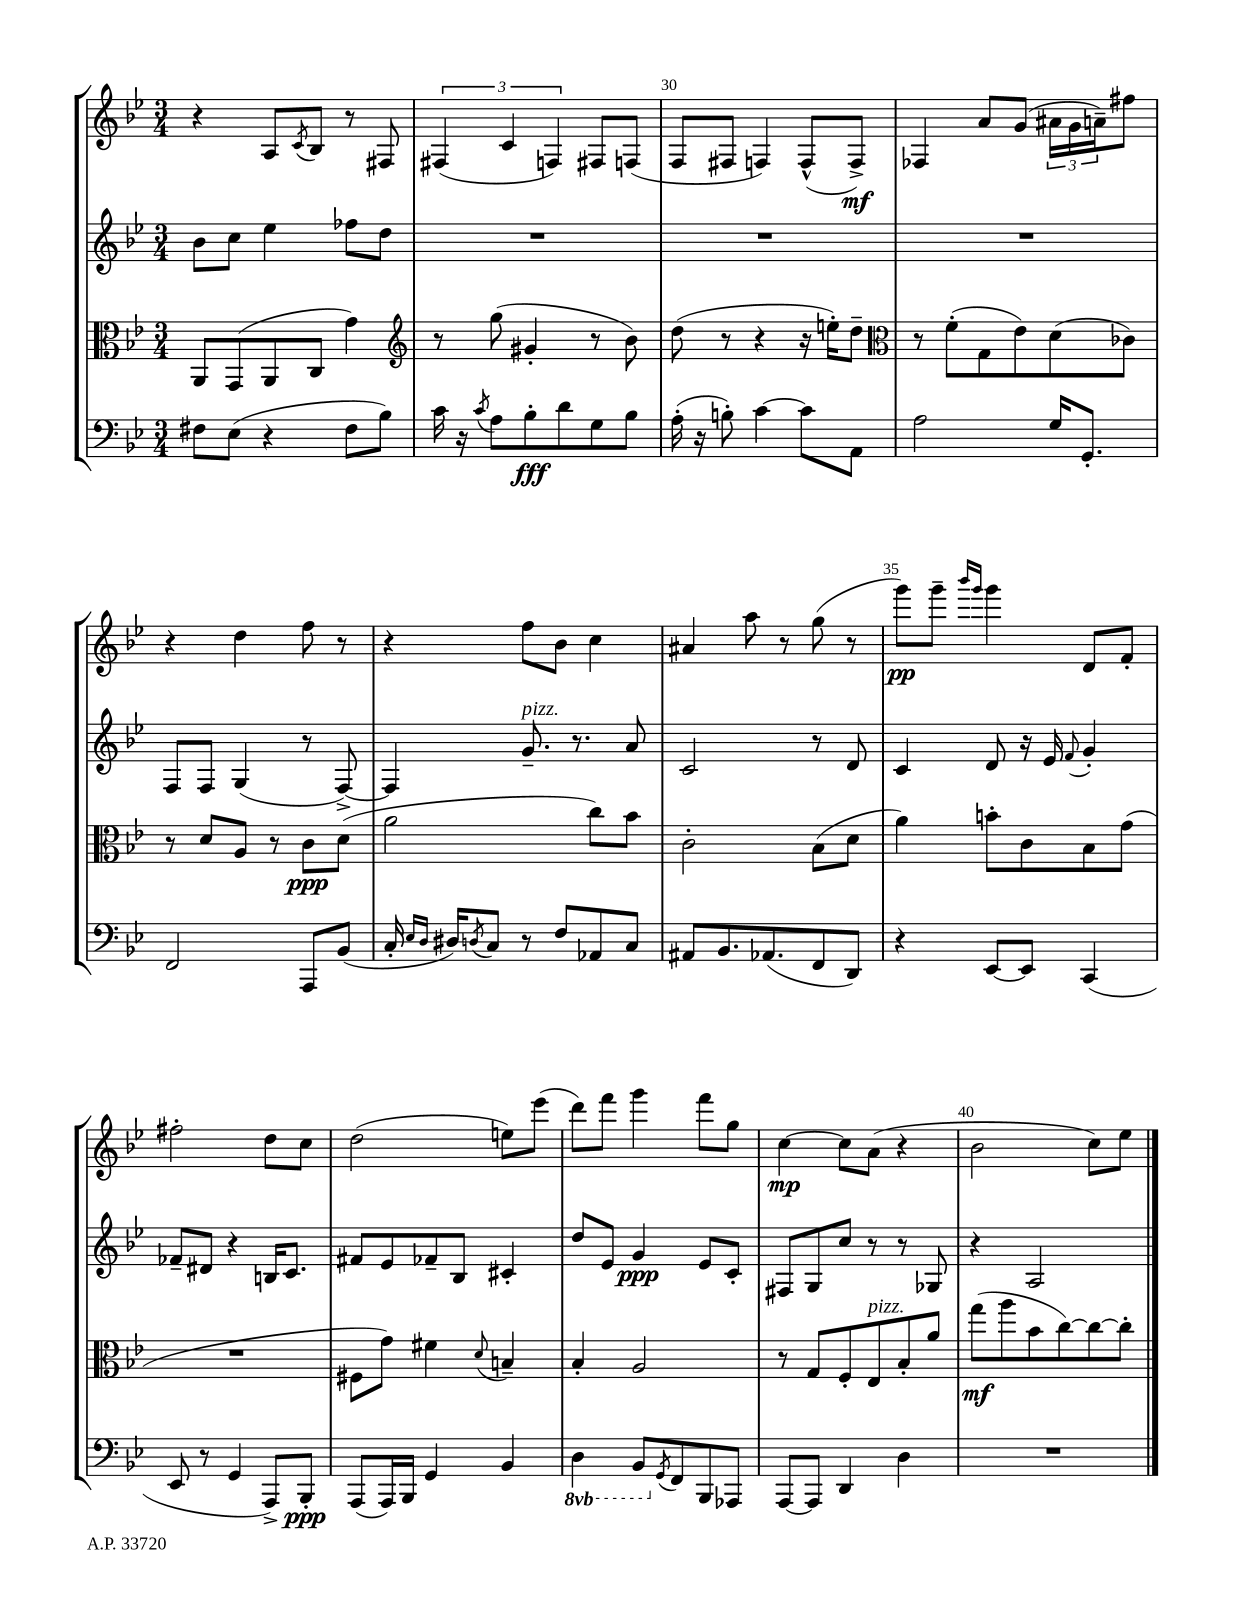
<<
\new StaffGroup <<
\new Staff = "s0" {
    \clef treble \key bes \major \numericTimeSignature \time 3/4
    r4 a8 \acciaccatura { c'8 } bes8 r8 fis8 |
    \tuplet 3/2 { fis4( c'4 f4) } fis8 f8( |
    f8 fis8 f4) f8-^( f8->\mf) |
    fes4 a'8 g'8( \tuplet 3/2 { ais'16 g'16 a'16--) } fis''8 |
    r4 d''4 f''8 r8 |
    r4 f''8 bes'8 c''4 |
    ais'4 a''8 r8 g''8( r8 |
    g'''8\pp) g'''8-- \grace { bes'''16 g'''16 } g'''4 d'8 f'8-. |
    fis''2-. d''8 c''8 |
    d''2( e''8) ees'''8( |
    d'''8) f'''8 g'''4 f'''8 g''8 |
    c''4~\mp c''8 a'8( r4 |
    bes'2 c''8) ees''8 \bar "|." |
}
\new Staff = "s1" {
    \clef treble \key bes \major \numericTimeSignature \time 3/4
    bes'8 c''8 ees''4 fes''8 d''8 |
    R2. |
    R2. |
    R2. |
    f8 f8 g4( r8 f8~->) |
    f4 g'8.--^\markup { \italic "pizz." } r8. a'8 |
    c'2 r8 d'8 |
    c'4 d'8 r16 ees'16 \appoggiatura { f'8 } g'4-. |
    fes'8-- dis'8 r4 b16 c'8. |
    fis'8 ees'8 fes'8-- bes8 cis'4-. |
    d''8 ees'8 g'4\ppp ees'8 c'8-. |
    fis8 g8 c''8 r8 r8 ges8 |
    r4 a2 \bar "|." |
}
\new Staff = "s2" {
    \clef alto \key bes \major \numericTimeSignature \time 3/4
    a,8 g,8( a,8 c8 g'4) |
    \clef treble r8 g''8( gis'4-. r8 bes'8) |
    d''8( r8 r4 r16 e''16-.) d''8-- |
    \clef alto r8 f'8-.( g8 ees'8) d'8( ces'8) |
    r8 d'8 a8 r8 c'8\ppp d'8( |
    a'2 c''8) bes'8 |
    c'2-. bes8( d'8 |
    a'4) b'8-. c'8 bes8 g'8( |
    R2. |
    fis8 g'8) fis'4 \appoggiatura { d'8 } b4-- |
    bes4-. a2 |
    r8 g8 f8-. ees8^\markup { \italic "pizz." } bes8-. a'8 |
    g''8\mf( a''8 bes'8 c''8~) c''8~ c''8-. \bar "|." |
}
\new Staff = "s3" {
    \clef bass \key bes \major \numericTimeSignature \time 3/4 \set Staff.ottavationMarkups = #ottavation-simple-ordinals
    fis8 ees8( r4 fis8 bes8) |
    c'16 r16 \acciaccatura { c'8 } a8 bes8-.\fff d'8 g8 bes8 |
    a16-.( r16 b8-.) c'4~ c'8 a,8 |
    a2 g16 g,8.-. |
    f,2 a,,8 bes,8( |
    c16-. \grace { ees16 d16 } dis16) \acciaccatura { d8 } c8 r8 f8 aes,8 c8 |
    ais,8 bes,8. aes,8.( f,8 d,8) |
    r4 ees,8~ ees,8 c,4( |
    ees,8 r8 g,4 a,,8->) bes,,8-.\ppp |
    a,,8( a,,16) bes,,16 g,4 bes,4 |
    \ottava #-1 d,4 bes,,8 \ottava #0 \acciaccatura { g,8 } f,8 bes,,8 aes,,8 |
    a,,8~ a,,8 d,4 d4 |
    R2. \bar "|." |
}
>>
>>
\layout { \context { \Score currentBarNumber = #28 \override BarNumber.break-visibility = ##(#f #t #t) barNumberVisibility = #(every-nth-bar-number-visible 5) } }
